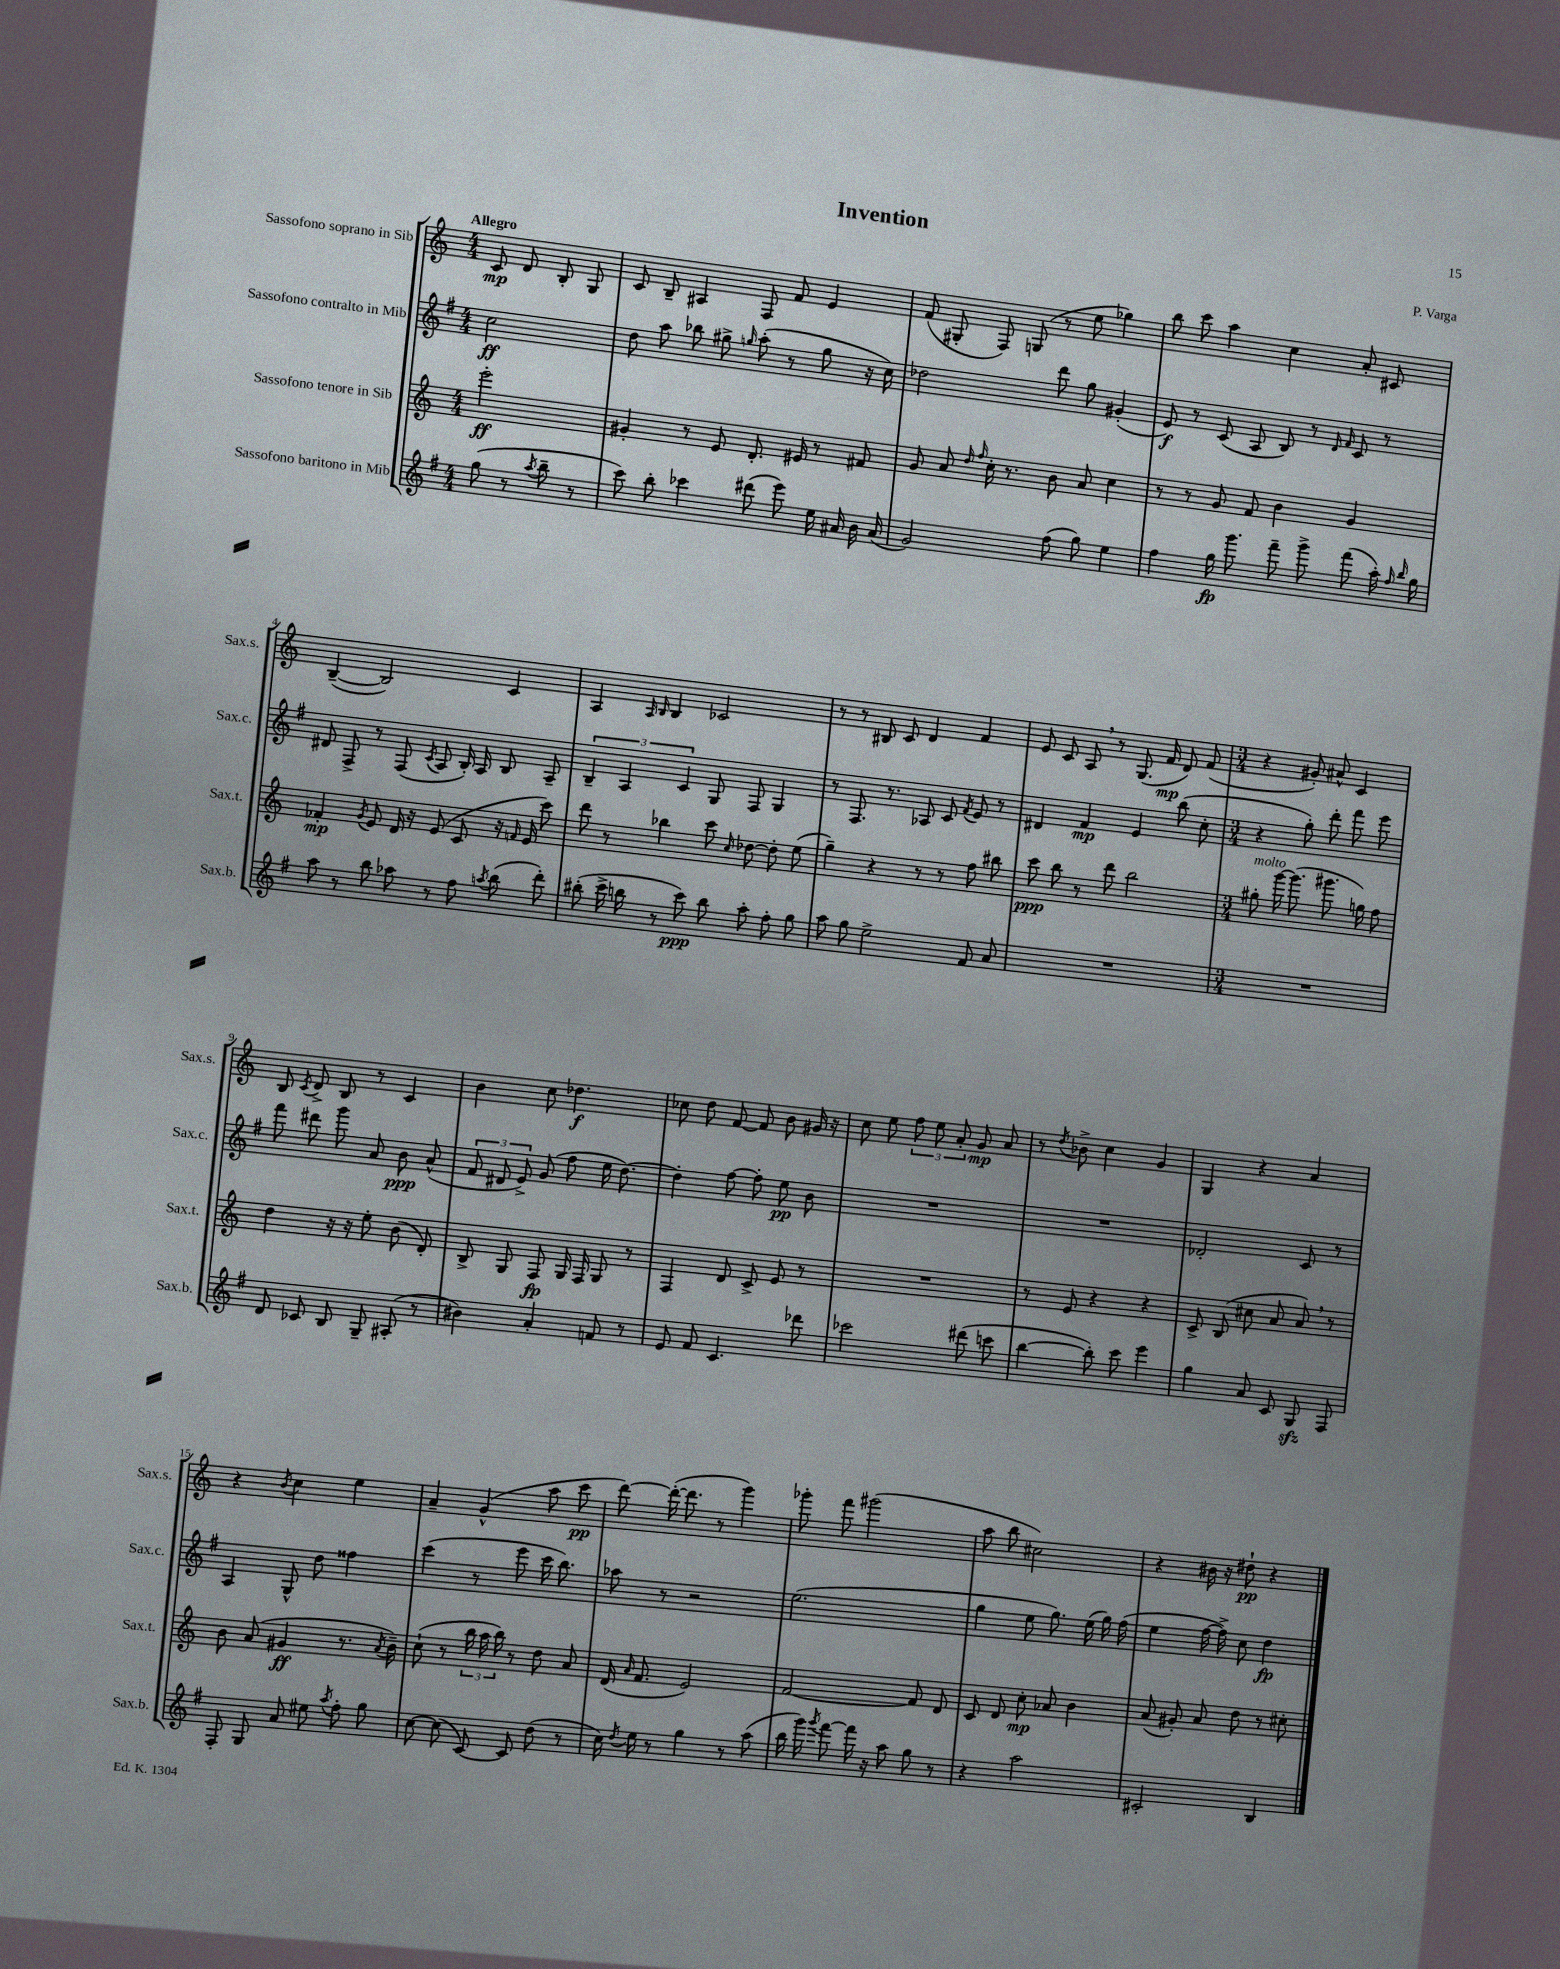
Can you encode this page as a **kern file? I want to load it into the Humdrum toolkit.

**kern	**dynam	**kern	**dynam	**kern	**dynam	**kern	**dynam
*part4	*part4	*part3	*part3	*part2	*part2	*part1	*part1
*staff4	*staff4	*staff3	*staff3	*staff2	*staff2	*staff1	*staff1
*I"Sassofono baritono in Mib	*	*I"Sassofono tenore in Sib	*	*I"Sassofono contralto in Mib	*	*I"Sassofono soprano in Sib	*
*I'Sax.b.	*	*I'Sax.t.	*	*I'Sax.c.	*	*I'Sax.s.	*
*clefG2	*	*clefG2	*	*clefG2	*	*clefG2	*
*k[f#]	*	*k[]	*	*k[f#]	*	*k[]	*
*M4/4	*	*M4/4	*	*M4/4	*	*M4/4	*
=	=	=	=	=	=	=	=
!	!	!	!	!	!	!LO:TX:a:B:t=Allegro	!
(8gg\	.	2eee'\	ff	2cc\	ff	8c/	mp
8r	.	.	.	.	.	8d/	.
8qaa/	.	.	.	.	.	.	.
8bb~\	.	.	.	.	.	8B'/	.
8r	.	.	.	.	.	8G/	.
=1	=1	=1	=1	=1	=1	=1	=1
8ccc\)	.	4g#X'/	.	8dd\	.	8c/	.
8bb'\	.	.	.	8aa\	.	8B~/	.
4ccc-X\	.	8r	.	8bb-X\	.	4A#X/	.
.	.	8e/	.	8gg#X^\	.	.	.
.	.	.	.	16qqggn/	.	.	.
(8ddd#X\	.	8.d'/	.	(8aa'\	.	8F/	.
8eee\)	.	.	.	8r	.	8f/	.
.	.	16e#X/	.	.	.	.	.
16ee\	.	8r	.	8gg\	.	4e/	.
16a#X/	.	.	.	.	.	.	.
16b\	.	8f#X/	.	16r	.	.	.
(16a#/	.	.	.	16cc\)	.	.	.
=2	=2	=2	=2	=2	=2	=2	=2
2g/)	.	8g/	.	2dd-X\	.	(8f/	.
.	.	8a/	.	.	.	8G#X'/	.
.	.	16qqdd/	.	.	.	.	.
.	.	16qqff/	.	.	.	.	.
.	.	16cc'\	.	.	.	8F/)	.
.	.	8.r	.	.	.	.	.
.	.	.	.	.	.	(8Gn/	.
(8ff#\	.	8b\	.	8ddd\	.	8r	.
8gg\)	.	8a/	.	8gg\	.	8ee\	.
4ee\	.	4cc\	.	(4g#X'/	.	4gg-X\)	.
=3	=3	=3	=3	=3	=3	=3	=3
4ff#\	.	8r	.	8e/)	f	8bb\	.
.	.	8r	.	8r	.	8ccc\	.
16gg\	fp	8g/	.	(8c/	.	4aa\	.
8.ggg\	.	.	.	.	.	.	.
.	.	8f/	.	8A/	.	.	.
8fff#~\	.	4b\	.	8B/)	.	4cc\	.
8ggg^\	.	.	.	8r	.	.	.
.	.	.	.	16qqd/	.	.	.
.	.	.	.	16qqf#/	.	.	.
(8fff#\	.	4g/	.	8c/	.	8a'/	.
16aa'\)	.	.	.	8r	.	8c#X/	.
16qqff#/	.	.	.	.	.	.	.
16qqbb/	.	.	.	.	.	.	.
16gg\	.	.	.	.	.	.	.
!!LO:LB:g=z
=4	=4	=4	=4	=4	=4	=4	=4
8aa\	.	4f-X'/	mp	8d#X/	.	([4B~/	.
8r	.	.	.	8F#^/	.	.	.
.	.	8qg/	.	.	.	.	.
8bb\	.	8e/	.	8r	.	2B/])	.
8aa-X\	.	16d/	.	(8F#/	.	.	.
.	.	16r	.	.	.	.	.
.	.	.	.	8qc/	.	.	.
8r	.	(8e/	.	8A/	.	.	.
8ff#\	.	8c/	.	16B'/)	.	.	.
.	.	.	.	16A/	.	.	.
8qaan/	.	.	.	.	.	.	.
(8bb\	.	16r	.	8B/	.	4c/	.
.	.	16qqfn/	.	.	.	.	.
.	.	16e/	.	.	.	.	.
8ddd'\)	.	8ccc\)	.	8A~/	.	.	.
=5	=5	=5	=5	=5	=5	=5	=5
(8bb#X'\	.	8ddd\	.	6B~/	.	4A/	.
16ccc^\	.	8r	.	.	.	.	.
.	.	.	.	6A/	.	.	.
16bbn\	.	.	.	.	.	.	.
.	.	.	.	.	.	16qqA/	.
.	.	.	.	.	.	16qqB/	.
8r	.	4bb-X\	.	.	.	4B/	.
.	.	.	.	6c/	.	.	.
8ccc\)	ppp	.	.	.	.	.	.
8bb\	.	8ccc\	.	8G/	.	2c-X/	.
.	.	16qqcc/	.	.	.	.	.
8aa'\	.	[8dd-X\	.	8F#/	.	.	.
8ff#'\	.	8dd-'\]	.	4G/	.	.	.
8gg\	.	(8ee\	.	.	.	.	.
=6	=6	=6	=6	=6	=6	=6	=6
8aa\	.	4gg~\)	.	8r	.	8r	.
8gg\	.	.	.	8.F#/	.	8r	.
2ee^\	.	4r	.	.	.	8B#X/	.
.	.	.	.	8.r	.	.	.
.	.	.	.	.	.	8c/	.
.	.	8r	.	8A-X/	.	4d/	.
.	.	8r	.	8c/	.	.	.
.	.	.	.	8qf#/	.	.	.
8f#/	.	8ff\	.	8e/	.	4f/	.
8a/	.	8bb#X\	.	8r	.	.	.
=7	=7	=7	=7	=7	=7	=7	=7
1r	.	8ccc\	ppp	4d#X/	.	8e/	.
.	.	8bb\	.	.	.	8c/	.
.	.	8r	.	4f#/	mp	8A,/	.
.	.	8ddd\	.	.	.	8r	.
.	.	2bb\	.	4e/	.	(8.G/	.
.	.	.	.	.	.	16f/	mp
.	.	.	.	(8bb\	.	8d/)	.
.	.	.	.	8cc'\	.	(8f/	.
=8	=8	=8	=8	=8	=8	=8	=8
*M3/4	*	*M3/4	*	*M3/4	*	*M3/4	*
!	!	!LO:TX:a:i:t=molto	!	!	!	!	!
2.r	.	8gg#X'\	.	4r	.	4r	.
.	.	[16ggg\	.	.	.	.	.
.	.	(8.ggg\]	.	.	.	.	.
.	.	.	.	8gg'\)	.	8g#X'/)	.
.	.	8.ggg#X\	.	8ddd'\	.	8a#X^^/	.
.	.	.	.	8fff#\	.	4c/	.
.	.	16ggn\)	.	.	.	.	.
.	.	8ff\	.	8eee\	.	.	.
!!LO:LB:g=z
=9	=9	=9	=9	=9	=9	=9	=9
8d/	.	4dd\	.	8fff#\	.	8B/	.
.	.	.	.	.	.	8qc/	.
8c-X/	.	.	.	8ddd#X\	.	8d^/	.
8B/	.	16r	.	8ggg\	.	8B/	.
.	.	16r	.	.	.	.	.
8G~/	.	8ee'\	.	8a/	.	8r	.
(8A#X'/	.	(8b\	.	8b\	ppp	4c/	.
8r	.	8d'/)	.	(8a^^/	.	.	.
=10	=10	=10	=10	=10	=10	=10	=10
4b#X\)	.	8B^/	.	12f#/	.	4b\	.
.	.	.	.	12d#X/	.	.	.
.	.	8G/	.	.	.	.	.
.	.	.	.	12e^/)	.	.	.
4a'/	.	8F/	fp	(8g/	.	8cc\	.
.	.	16G/	.	8ff#\	.	4.dd-X\	f
.	.	16F/	.	.	.	.	.
8fn/	.	8G/	.	16ee\	.	.	.
.	.	.	.	[8.dd\)	.	.	.
8r	.	8r	.	.	.	.	.
=11	=11	=11	=11	=11	=11	=11	=11
8e/	.	4F/	.	4dd'\]	.	8cc-X\	.
8f#/	.	.	.	.	.	8dd\	.
4.c/	.	8d/	.	[8ff#\	.	[8f/	.
.	.	8c^/	.	8ff#'\]	.	8f/]	.
.	.	8e/	.	8ee\	pp	8b\	.
8ddd-X\	.	8r	.	8b\	.	16g#X/	.
.	.	.	.	.	.	16r	.
=12	=12	=12	=12	=12	=12	=12	=12
2ccc-X\	.	2.r	.	2.r	.	8cc\	.
.	.	.	.	.	.	8ee\	.
.	.	.	.	.	.	12ff\	.
.	.	.	.	.	.	12ee\	.
.	.	.	.	.	.	12a'/	.
(8ddd#X\	.	.	.	.	.	8g/	mp
8cccn\	.	.	.	.	.	8a/	.
=13	=13	=13	=13	=13	=13	=13	=13
[4bb\	.	8r	.	2.r	.	8r	.
.	.	.	.	.	.	8qdd/	.
.	.	8e/	.	.	.	8b-X^\	.
8bb'\])	.	4r	.	.	.	4cc\	.
8ccc\	.	.	.	.	.	.	.
4eee\	.	4r	.	.	.	4g/	.
=14	=14	=14	=14	=14	=14	=14	=14
4gg\	.	8c^/	.	2d-X'/	.	4G/	.
.	.	(8B/	.	.	.	.	.
8a/	.	8cc#X\	.	.	.	4r	.
8c/	.	8a/	.	.	.	.	.
8Gzz/	.	8a,/)	.	8c/	.	4a/	.
8F#/	.	8r	.	8r	.	.	.
!!LO:LB:g=z
=15	=15	=15	=15	=15	=15	=15	=15
8F#'/	.	8b\	.	4A/	.	4r	.
8G/	.	(8a/	.	.	.	.	.
.	.	.	.	.	.	8qb/	.
8a/	.	4g#X/	ff	8G^^/	.	4cc\	.
8ee#X\	.	.	.	8dd\	.	.	.
8qaa/	.	.	.	.	.	.	.
8ff#'\	.	8.r	.	4ff##X\	.	4ee\	.
8gg\	.	.	.	.	.	.	.
.	.	8qa/	.	.	.	.	.
.	.	16b~\)	.	.	.	.	.
=16	=16	=16	=16	=16	=16	=16	=16
[8cc\	.	(8cc`\	.	(4ccc\	.	4a~/	.
(8cc\]	.	8r	.	.	.	.	.
[8c/)	.	24bb\	.	8r	.	(4g^^/	.
.	.	24aa\	.	.	.	.	.
.	.	24bb\)	.	.	.	.	.
8c/]	.	8r	.	8eee\	.	.	.
(8dd\	.	8dd\	.	16ccc\	.	8aa\	.
.	.	.	.	8.bb\)	.	.	.
8r	.	8a/	.	.	.	8ccc\	pp
=17	=17	=17	=17	=17	=17	=17	=17
16cc\)	.	(16d/	.	8aa-X\	.	[8ddd\)	.
8qdd/	.	16qqa/	.	.	.	.	.
16ee\	.	8.f/	.	.	.	.	.
8r	.	.	.	8r	.	(16ddd'\_	.
.	.	.	.	.	.	8.ddd\]	.
4gg\	.	2e/)	.	2r	.	.	.
.	.	.	.	.	.	8r	.
8r	.	.	.	.	.	4ggg\)	.
(8aa\	.	.	.	.	.	.	.
=18	=18	=18	=18	=18	=18	=18	=18
16bb\	.	[2f/	.	(2.ee\	.	8ggg-X'\	.
16ggg\)	.	.	.	.	.	.	.
8qggg/	.	.	.	.	.	.	.
[8fff#\	.	.	.	.	.	8fff\	.
16fff#\]	.	.	.	.	.	(2ggg#X\	.
16r	.	.	.	.	.	.	.
8aa\	.	.	.	.	.	.	.
8gg\	.	8f/]	.	.	.	.	.
8r	.	8d/	.	.	.	.	.
=19	=19	=19	=19	=19	=19	=19	=19
4r	.	8c/	.	4gg\	.	8aa\	.
.	.	8d/	.	.	.	8bb\	.
2aa\	.	8cc'\	mp	8ee\	.	2cc#X\)	.
.	.	8a-X/	.	8.gg\)	.	.	.
.	.	4b\	.	.	.	.	.
.	.	.	.	(16ee\	.	.	.
.	.	.	.	16gg\)	.	.	.
.	.	.	.	(16ff#\	.	.	.
=20	=20	=20	=20	=20	=20	=20	=20
2c#X'/	.	(8a/	.	4ee\	.	4r	.
.	.	8g#X'/)	.	.	.	.	.
.	.	8a/	.	[16ff#\	.	16b#X\	.
.	.	.	.	16ff#^\])	.	16r	.
.	.	8dd\	.	8cc\	.	8dd#X`\	pp
4B/	.	8r	.	4dd\	fp	4r	.
.	.	8cc#X'\	.	.	.	.	.
==	==	==	==	==	==	==	==
*-	*-	*-	*-	*-	*-	*-	*-
